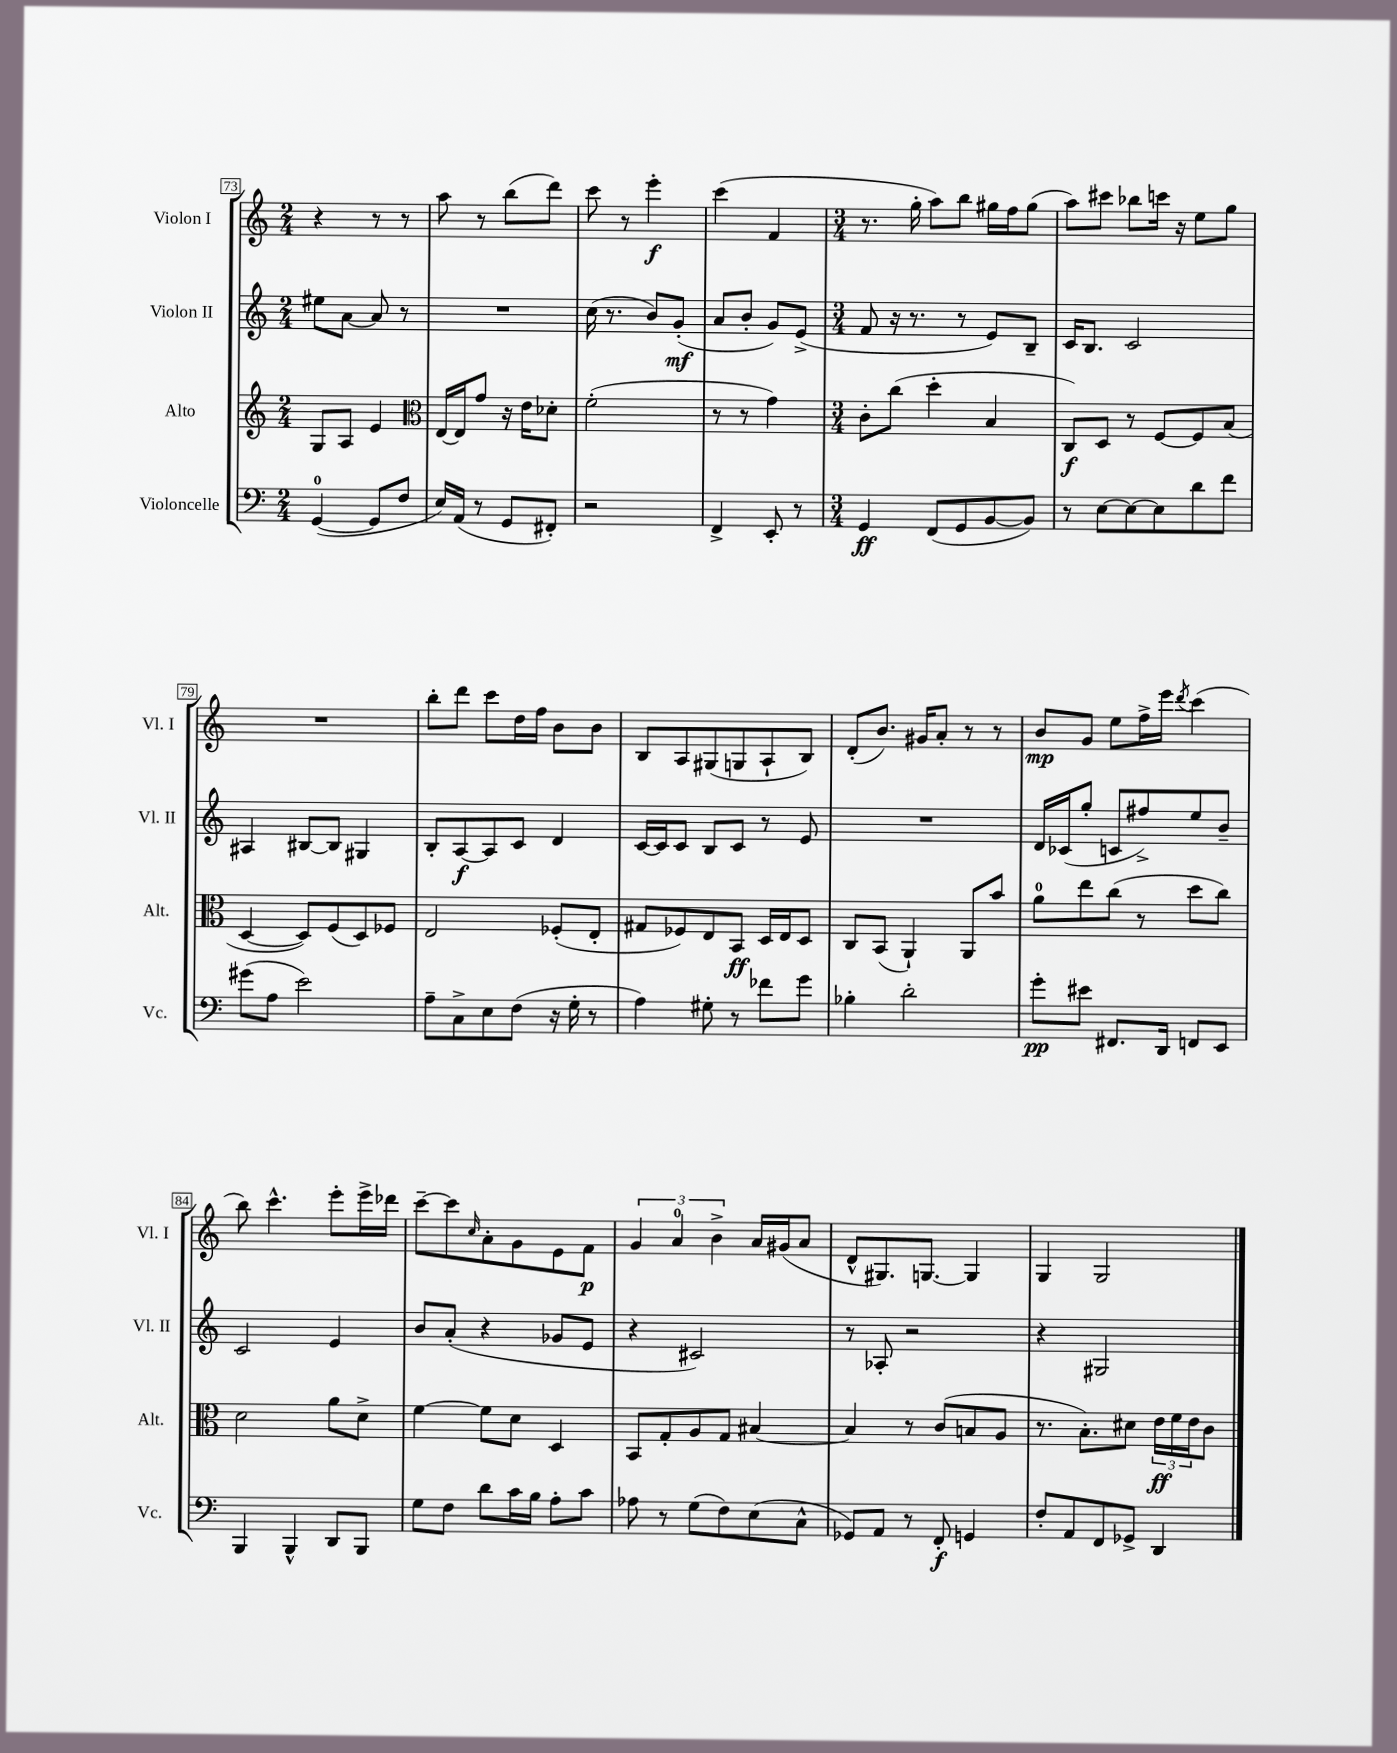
<<
\new StaffGroup <<
\new Staff = "s0" \with { instrumentName = "Violon I" shortInstrumentName = "Vl. I" } {
    \clef treble \key c \major \numericTimeSignature \time 2/4
    r4 r8 r8 |
    a''8 r8 b''8( d'''8) |
    c'''8 r8 e'''4-.\f |
    c'''4( f'4 |
    \numericTimeSignature \time 3/4 r8. g''16-. a''8) b''8 gis''16 f''16 gis''8( |
    a''8) cis'''8 bes''8 c'''16 r16 e''8 g''8 |
    R2. |
    b''8-. d'''8 c'''8 d''16 f''16 b'8 b'8 |
    b8 a8 gis8( g8 a8-! b8) |
    d'8-.( b'8.) gis'16 a'8-. r8 r8 |
    b'8\mp g'8 e''8 f''16-> e'''16 \acciaccatura { d'''8 } c'''4( |
    b''8) c'''4.-^ e'''8-. e'''16-> des'''16 |
    c'''8~-- c'''8 \grace { c''16 } a'8-. g'8 e'8 f'8\p |
    \tuplet 3/2 { g'4 a'4-0 b'4-> } a'16 gis'16( a'8 |
    d'8-^ gis8.) g8.~ g4 |
    g4 g2 \bar "|." |
}
\new Staff = "s1" \with { instrumentName = "Violon II" shortInstrumentName = "Vl. II" } {
    \clef treble \key c \major \numericTimeSignature \time 2/4
    eis''8 a'8~ a'8 r8 |
    R2 |
    c''16( r8. b'8) g'8-.\mf( |
    a'8 b'8-. g'8) e'8->( |
    \numericTimeSignature \time 3/4 f'8 r16 r8. r8 e'8) b8-- |
    c'16 b8. c'2 |
    ais4 bis8~ bis8 gis4 |
    b8-. a8~\f a8 c'8 d'4 |
    c'16~ c'16 c'8 b8 c'8 r8 e'8 |
    R2. |
    d'16 ces'16( g''8-. c'8 fis''8->) e''8 b'8-- |
    c'2 e'4 |
    b'8 a'8-.( r4 ges'8 e'8 |
    r4 cis'2) |
    r8 aes8-. r2 |
    r4 gis2 \bar "|." |
}
\new Staff = "s2" \with { instrumentName = "Alto" shortInstrumentName = "Alt." } {
    \clef treble \key c \major \numericTimeSignature \time 2/4
    g8 a8 e'4 |
    \clef alto e16~ e16 g'8 r16 e'16 des'8-. |
    f'2-.( |
    r8 r8 g'4) |
    \numericTimeSignature \time 3/4 c'8-. c''8( d''4-. b4 |
    c8\f) d8 r8 f8~ f8 b8( |
    d4~ d8) f8( d8) fes8 |
    e2 fes8-.( e8-. |
    gis8 fes8) e8 b,8\ff d16 e16 d8 |
    c8 b,8( a,4-!) a,8 b'8 |
    a'8-0 e''8 c''8( r8 d''8 c''8) |
    d'2 a'8 d'8-> |
    f'4~ f'8 d'8 d4 |
    b,8 g8-. a8 g8 bis4~ |
    bis4 r8 c'8( b8 a8 |
    r8. b8.-.) dis'8 \tuplet 3/2 { e'16\ff f'16 e'16 } c'8 \bar "|." |
}
\new Staff = "s3" \with { instrumentName = "Violoncelle" shortInstrumentName = "Vc." } {
    \clef bass \key c \major \numericTimeSignature \time 2/4
    g,4-0~( g,8 f8 |
    e16) a,16( r8 g,8 fis,8-.) |
    r2 |
    f,4-> e,8-. r8 |
    \numericTimeSignature \time 3/4 g,4\ff f,8( g,8 b,8~ b,8) |
    r8 e8~ e8~ e8 d'8 f'8 |
    gis'8( a8 e'2) |
    a8-- c8-> e8 f8( r16 g16-. r8 |
    a4) gis8-. r8 fes'8 g'8 |
    bes4-. d'2-. |
    g'8-.\pp eis'8 fis,8. d,16 f,8 e,8 |
    b,,4 b,,4-^ d,8 b,,8 |
    g8 f8 d'8 c'16 b16 a8-. c'8 |
    aes8 r8 g8( f8) e8( c8-^ |
    ges,8) a,8 r8 f,8-.\f g,4 |
    f8-. a,8 f,8 ges,8-> d,4 \bar "|." |
}
>>
>>
\layout { \context { \Score currentBarNumber = #73 \override BarNumber.stencil = #(make-stencil-boxer 0.1 0.3 ly:text-interface::print) } }
